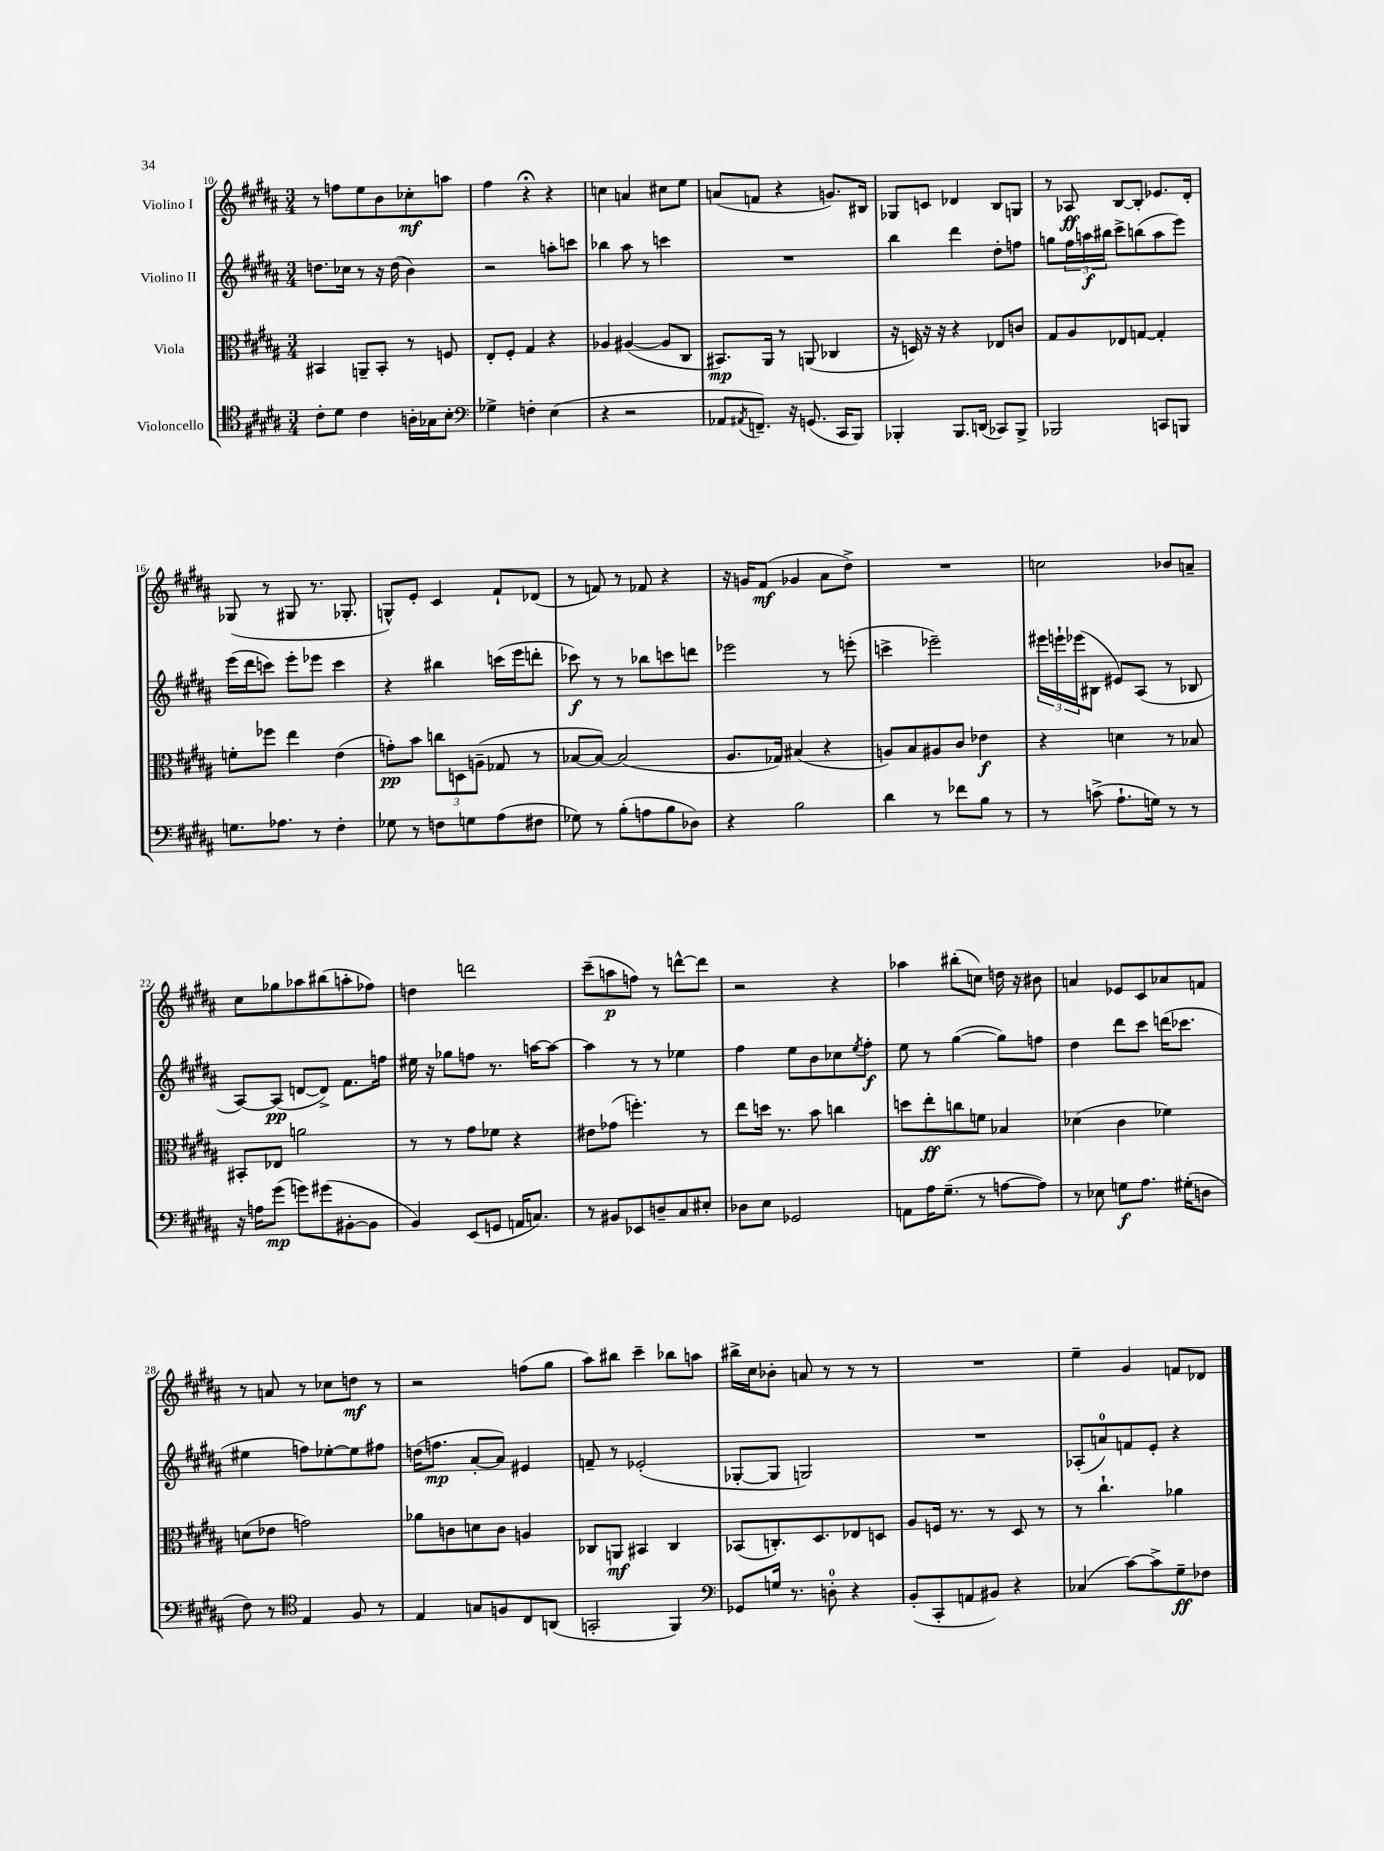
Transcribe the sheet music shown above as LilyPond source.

<<
\new StaffGroup <<
\new Staff = "s0" \with { instrumentName = "Violino I" } {
    \clef treble \key b \major \numericTimeSignature \time 3/4
    r8 f''8 e''8 b'8 ces''8-.\mf a''8 |
    fis''4 r4\fermata r4 |
    c''4 a'4 cis''8 e''8 |
    a'8( f'8 r4 g'8.) bis16 |
    ges8 c'8 des'4 b8 g8 |
    r8 aes8\ff b8~ b8-. ees'8. dis'16-. |
    ges8( r8 gis8 r8. ges8.-. |
    g8-^) e'8-. cis'4 fis'8-! des'8( |
    r8 f'8) r8 fes'8 r4 |
    r16 g'16 fis'8\mf( ges'4 ais'8 dis''8->) |
    R2. |
    c''2 bes'8 a'8-- |
    cis''8 ges''8 aes''8 bis''8( a''8-. fes''8) |
    d''4 d'''2 |
    cis'''8--( a''8\p f''8) r8 d'''8~-^ d'''8 |
    r2 r4 |
    aes''4 bis''8-.( c''8) d''16 r16 bis'8 |
    a'4 ees'8 cis'8 aes'8 f'8 |
    r8 a'8 r8 ces''8 d''8\mf r8 |
    r2 f''8( gis''8 |
    ais''8) bis''8 cis'''4-- bes''8 a''8 |
    bis''16-> cis''16 bes'8-. a'8 r8 r8 r8 |
    R2. |
    e''4-- gis'4 f'8 des'8 \bar "|." |
}
\new Staff = "s1" \with { instrumentName = "Violino II" } {
    \clef treble \key b \major \numericTimeSignature \time 3/4
    d''8. ces''16 r8 r16 d''16( b'4) |
    r2 a''8-. c'''8 |
    bes''4 ais''8 r8 c'''4 |
    R2. |
    b''4 dis'''4 dis''8-. f''8 |
    g''8 \tuplet 3/2 { fis''16 a''16\f bis''16 } cis'''8-> b''8( a''8 e'''8) |
    e'''16( dis'''16 c'''8) e'''8-. ees'''8 c'''4 |
    r4 bis''4 c'''16( e'''16 d'''8-. |
    ces'''8\f) r8 r8 bes''8 c'''8 d'''8 |
    ees'''2 r8 e'''8-.( |
    c'''4-> ees'''2--) |
    \tuplet 3/2 { eis'''16 e'''16-! ees'''16( } bis8 eis'8) ais8( r8 bes8 |
    ais8~) ais8\pp( d'8~ d'8->) fis'8. f''16 |
    eis''16 r16 ges''8 f''8 r8. a''16~ a''8~ |
    a''4 r8 r8 ees''4 |
    fis''4 e''8 b'8 ces''8 \acciaccatura { e''8 } fis''8-.\f |
    e''8 r8 gis''4~( gis''8) f''8 |
    dis''4 dis'''8 cis'''8 d'''16( ces'''8. |
    eis''4 f''8) ees''8~-. ees''8 fis''8 |
    d''16( f''8.\mp ais'8~-. ais'8) eis'4 |
    f'8-- r8 ees'2-.( |
    ges8~-. ges8 g2) |
    R2. |
    aes8-.( a'8-0) f'8 e'8-. r4 \bar "|." |
}
\new Staff = "s2" \with { instrumentName = "Viola" } {
    \clef alto \key b \major \numericTimeSignature \time 3/4
    bis,4 a,8-- bis,8-. r8 f8 |
    e8-. fis8-. gis4 r4 |
    aes4 ais4~( ais8 cis8 |
    bis,8.\mp) ais,16 r8 a,8( ces4 |
    r16 d16) r16 r16 r4 ees8 c'8 |
    gis8 ais8 ees8 g8~ g4-. |
    f'8-. fes''8 e''4 e'4( |
    g'8-.\pp) b'8 \tuplet 3/2 { c''8 d8 a8--( } ges8 r8 |
    bes8~ bes8~) bes2( |
    ais8. ges16) bis4( r4 |
    a8) b8 ais8 cis'8 ees'4\f |
    r4 d'4 r8 bes8 |
    bis,8-. ees8 a'2 |
    r8 r8 gis'8 fes'8 r4 |
    eis'8 ges'8( f''4.-.) r8 |
    e''8 d''16 r8. b'8 c''4 |
    d''8 e''8-.\ff c''8 f'8 bes4 |
    des'4( cis'4 fes'4) |
    d'8( ees'8 g'2) |
    aes'8 c'8 d'8 c'8 a4 |
    ces8 a,8\mf bis,4 ces4 |
    bes,8( c8.-.) dis8. ees8 d8 |
    ais8 f16 r8. r8 dis8 r8 |
    r8 cis''4.-! aes'4 \bar "|." |
}
\new Staff = "s3" \with { instrumentName = "Violoncello" } {
    \clef tenor \key b \major \numericTimeSignature \time 3/4
    cis'8-. dis'8 cis'4 a16-. ges16 b8-. |
    \clef bass ges4-> f4-. e4( |
    r4 r2 |
    aes,8 \acciaccatura { ais,8 } f,8.--) r16 g,8.( cis,16 b,,8) |
    bes,,4-. bes,,8. d,16( ces,8) bes,,8-> |
    bes,,2 c,8 b,,8 |
    g8. aes8. r8 fis4-. |
    ges8 r8 f8 g8 ais8( fis8 |
    ges8) r8 b8-.( a8 b8 des8) |
    r4 b2 |
    dis'4 r8 fes'8 b8 r8 |
    r8 c'8->( ais8.-! g16) r8 r8 |
    r16 a16 gis'8\mp( g'8) gis'8( bis,8~-. bis,8 |
    b,4) e,8( g,8 a,16 c8.) |
    r8 bis,8 ees,8 d8-- cis8 eis8-. |
    des8 e8 ges,2 |
    a,8 ais16 gis8.--( r8 a8~ a8) |
    r8 ees8 g8\f ais8. gis16-.( d8 |
    fis8) r8 \clef tenor e4 fis8 r8 |
    e4 g8 f8 cis8 a,8( |
    g,2-. fis,4) |
    \clef bass ges,8 g16 r8. d8-0-. r4 |
    b,8-.( cis,8-. a,8 bis,8) r4 |
    ces4( cis'8~) cis'8-> gis8--\ff fes8 \bar "|." |
}
>>
>>
\layout { \context { \Score currentBarNumber = #10 } }
